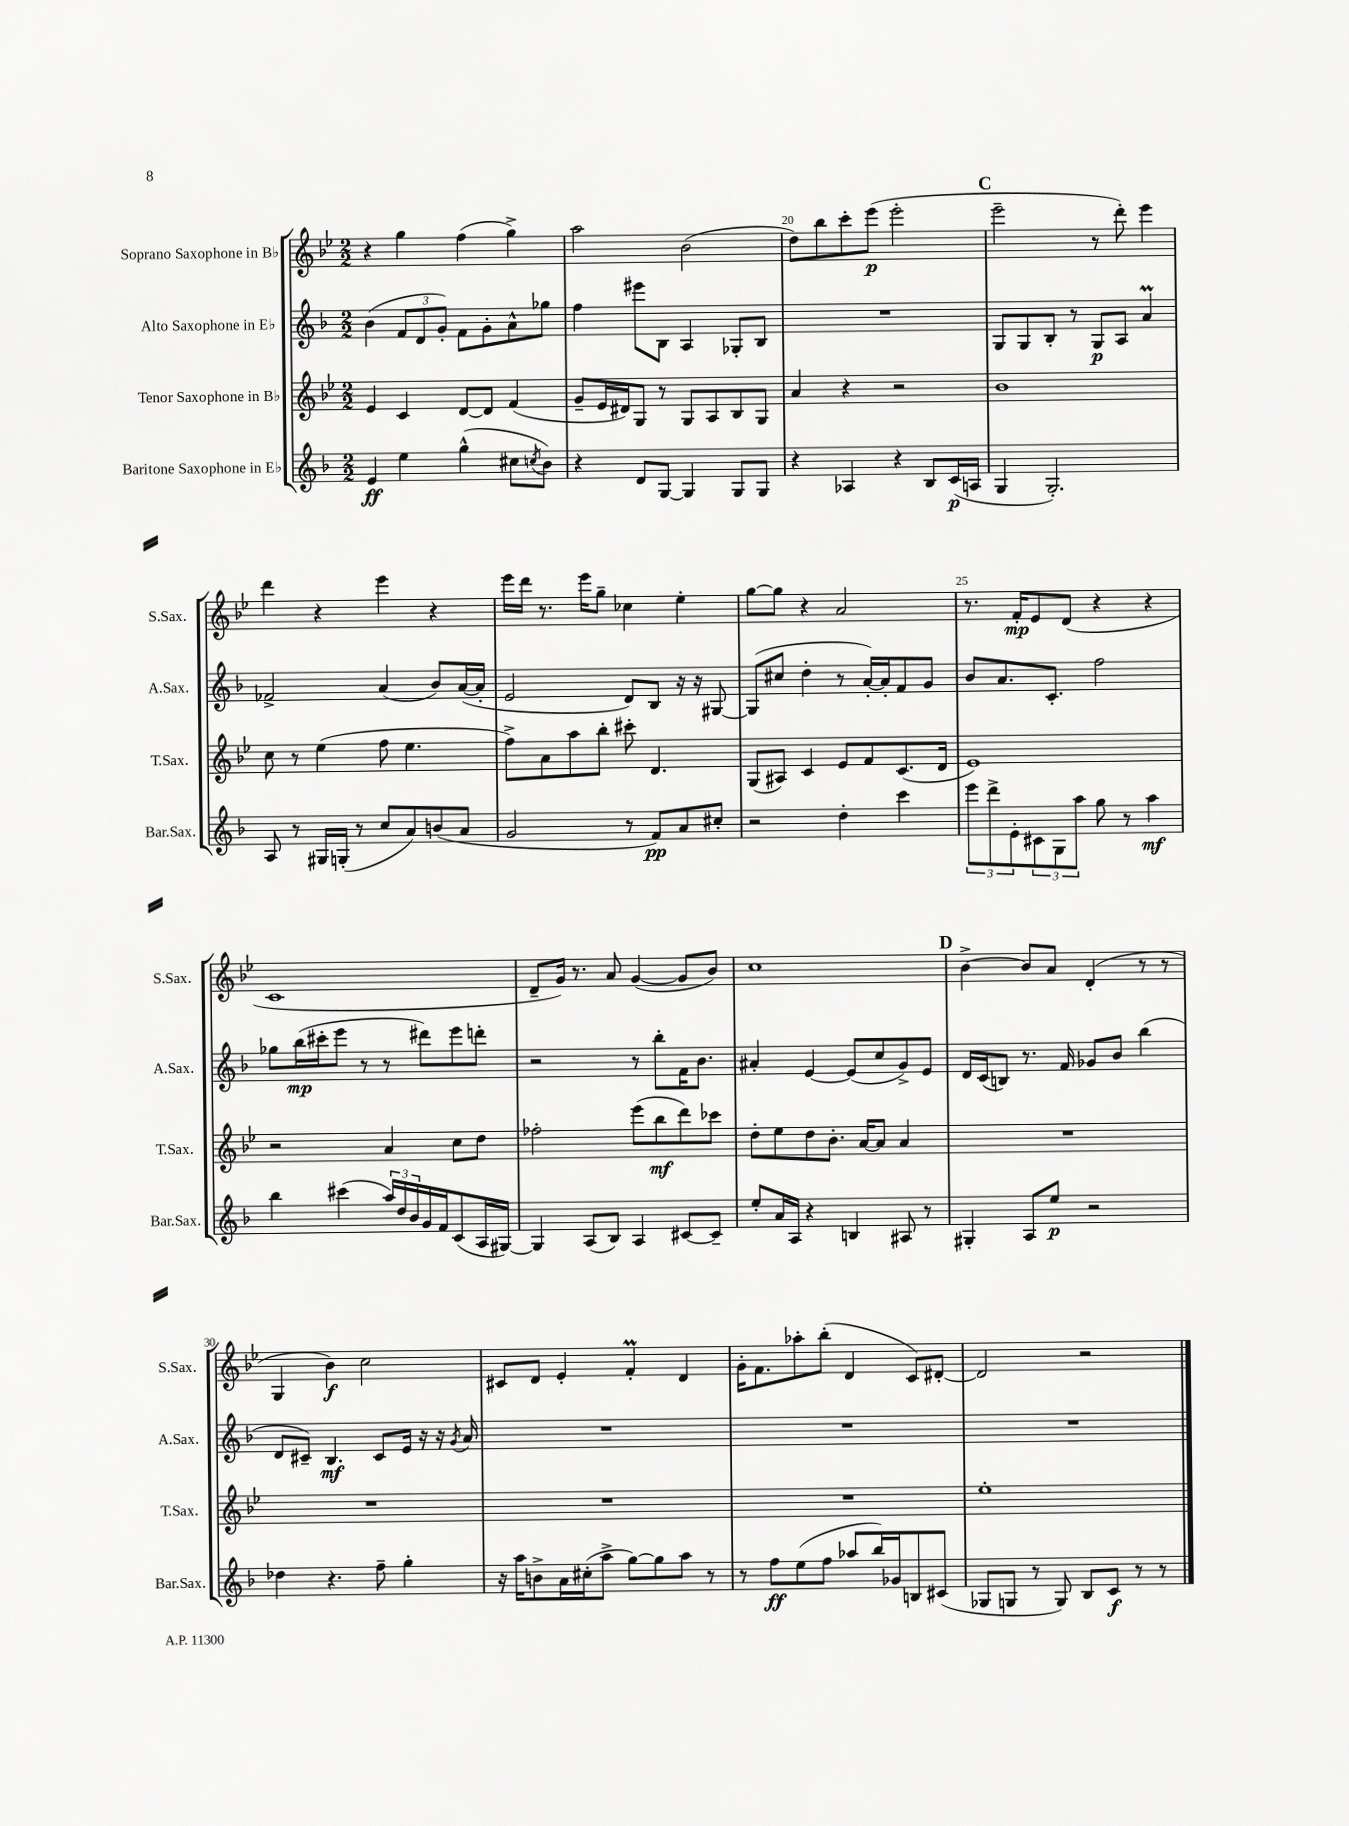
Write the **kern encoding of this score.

**kern	**dynam	**kern	**dynam	**kern	**dynam	**kern	**dynam
*part4	*part4	*part3	*part3	*part2	*part2	*part1	*part1
*staff4	*staff4	*staff3	*staff3	*staff2	*staff2	*staff1	*staff1
*I"Baritone Saxophone in E♭	*	*I"Tenor Saxophone in B♭	*	*I"Alto Saxophone in E♭	*	*I"Soprano Saxophone in B♭	*
*I'Bar.Sax.	*	*I'T.Sax.	*	*I'A.Sax.	*	*I'S.Sax.	*
*clefG2	*	*clefG2	*	*clefG2	*	*clefG2	*
*k[b-]	*	*k[b-e-]	*	*k[b-]	*	*k[b-e-]	*
*M2/2	*	*M2/2	*	*M2/2	*	*M2/2	*
=18	=18	=18	=18	=18	=18	=18	=18
4e/	ff	4e-/	.	(4b-\	.	4r	.
4ee\	.	4c/	.	12f/L	.	4gg\	.
.	.	.	.	12d/	.	.	.
.	.	.	.	12g'/J)	.	.	.
(4gg^^\	.	[8d/L	.	8f\L	.	(4ff\	.
.	.	8d/J]	.	8g'\	.	.	.
8cc#X\L	.	(4f/	.	8a^^\	.	4gg^\)	.
8qccn/	.	.	.	.	.	.	.
8b-\J)	.	.	.	8gg-X\J	.	.	.
=19	=19	=19	=19	=19	=19	=19	=19
4r	.	8g~/L	.	4ff\	.	2aa\	.
.	.	16e-/L	.	.	.	.	.
.	.	16d#X/J)	.	.	.	.	.
8d/L	.	8G/J	.	8eee#X\L	.	.	.
[8G/J	.	8r	.	8B-\J	.	.	.
4G/]	.	8G/L	.	4A/	.	(2b-\	.
.	.	8A/	.	.	.	.	.
8G/L	.	8B-/	.	8G-X'/L	.	.	.
8G/J	.	8G/J	.	8B-/J	.	.	.
=20	=20	=20	=20	=20	=20	=20	=20
4r	.	4a/	.	1r	.	8dd\L)	.
.	.	.	.	.	.	8bb-\	.
4A-X/	.	4r	.	.	.	8ccc'\	.
.	.	.	.	.	.	(8eee-\J	p
4r	.	2r	.	.	.	2eee-'\	.
8B-/L	.	.	.	.	.	.	.
(16c/L	p	.	.	.	.	.	.
16An/JJ	.	.	.	.	.	.	.
!!LO:REH:place=s1:t=C
=21	=21	=21	=21	=21	=21	=21	=21
4G/	.	1b-	.	8G/L	.	2eee-~\	.
.	.	.	.	8G/	.	.	.
2.G'/)	.	.	.	8B-'/J	.	.	.
.	.	.	.	8r	.	.	.
.	.	.	.	8G/L	p	8r	.
.	.	.	.	8A/J	.	8ddd'\)	.
.	.	.	.	4am/	.	4eee-\	.
!!LO:LB:g=z
=22	=22	=22	=22	=22	=22	=22	=22
8A/	.	8cc\	.	2f-X^/	.	4ddd\	.
8r	.	8r	.	.	.	.	.
16G#X/LL	.	(4ee-\	.	.	.	4r	.
(16Gn'/JJ	.	.	.	.	.	.	.
8r	.	.	.	.	.	.	.
8cc/L	.	8ff\	.	(4a/	.	4eee-\	.
8a/)	.	4.ee-\	.	.	.	.	.
(8bn/	.	.	.	8b-/L)	.	4r	.
8a/J	.	.	.	([16a/L	.	.	.
.	.	.	.	16a'/JJ]	.	.	.
=23	=23	=23	=23	=23	=23	=23	=23
2g/	.	8ff^\L)	.	2e/	.	16eee-\LL	.
.	.	.	.	.	.	16ddd\JJ	.
.	.	8a\	.	.	.	8.r	.
.	.	8aa\	.	.	.	.	.
.	.	.	.	.	.	16eee-\KL	.
.	.	8bb-'\J	.	.	.	8gg~\J	.
8r	.	8ccc#X'\	.	8d/L)	.	4cc-X\	.
8f/L)	pp	4.d/	.	8B-/J	.	.	.
8a/	.	.	.	16r	.	4ee-'\	.
.	.	.	.	16r	.	.	.
8cc#X'/J	.	.	.	[8G#X/	.	.	.
=24	=24	=24	=24	=24	=24	=24	=24
2r	.	(8G/L	.	(8G#/L]	.	[8gg\L	.
.	.	8A#X/J)	.	8cc#X/J	.	8gg\J]	.
.	.	4c/	.	4dd'\	.	4r	.
4dd'\	.	8e-/L	.	8r	.	2a/	.
.	.	8f/	.	[16a'/LL)	.	.	.
.	.	.	.	16a'/J]	.	.	.
4ccc\	.	(8.c/	.	8f/	.	.	.
.	.	.	.	8g/J	.	.	.
.	.	16d/Jk	.	.	.	.	.
=25	=25	=25	=25	=25	=25	=25	=25
12eee\L	.	1e-)	.	8b-/L	.	8.r	.
12ddd^\	.	.	.	.	.	.	.
.	.	.	.	8.a/	.	.	.
12e'\	.	.	.	.	.	.	.
.	.	.	.	.	.	16f'/KL	mp
12c#X\	.	.	.	.	.	8e-/	.
.	.	.	.	8.c'/J	.	.	.
12G\	.	.	.	.	.	.	.
.	.	.	.	.	.	(8d/J	.
12aa\J	.	.	.	.	.	.	.
8gg\	.	.	.	2ff\	.	4r	.
8r	.	.	.	.	.	.	.
4aa\	mf	.	.	.	.	4r	.
!!LO:LB:g=z
=26	=26	=26	=26	=26	=26	=26	=26
4bb-\	.	2r	.	8gg-X\L	.	1c	.
.	.	.	.	(16bb-\L	mp	.	.
.	.	.	.	16ccc#X'\J	.	.	.
(4ccc#X\	.	.	.	8eee\J	.	.	.
.	.	.	.	8r	.	.	.
24aa/LL)	.	4a/	.	8r	.	.	.
24dd/	.	.	.	.	.	.	.
24b-/	.	.	.	.	.	.	.
16g/	.	.	.	8ddd#X\L)	.	.	.
16f/J	.	.	.	.	.	.	.
(8c/	.	8cc\L	.	8eee\	.	.	.
16A/L	.	8dd\J	.	8dddn'\J	.	.	.
[16G#X/JJ)	.	.	.	.	.	.	.
=27	=27	=27	=27	=27	=27	=27	=27
4G#/]	.	2ff-X'\	.	2r	.	8d~/L	.
.	.	.	.	.	.	16g/Jk)	.
.	.	.	.	.	.	8.r	.
(8A/L	.	.	.	.	.	.	.
8B-/J)	.	.	.	.	.	8a/	.
4A/	.	(8eee-\L	.	8r	.	([4g/	.
.	.	8bb-\	mf	8bb-'\L	.	.	.
[8c#X/L	.	8ddd\)	.	16f\K	.	8g/L]	.
.	.	.	.	8.b-\J	.	.	.
8c#~/J]	.	8ccc-X\J	.	.	.	8b-/J)	.
=28	=28	=28	=28	=28	=28	=28	=28
8ee'/L	.	8dd'\L	.	4a#X'/	.	1cc	.
16a/L	.	8ee-\	.	.	.	.	.
16A/JJ	.	.	.	.	.	.	.
4r	.	8dd\	.	[4e/	.	.	.
.	.	8.b-'\J	.	.	.	.	.
4Bn/	.	.	.	(8e/L]	.	.	.
.	.	[16a/KL	.	.	.	.	.
.	.	8a/J]	.	8cc/	.	.	.
8A#X/	.	4a/	.	8g^/)	.	.	.
8r	.	.	.	8e/J	.	.	.
!!LO:REH:place=s1:t=D
=29	=29	=29	=29	=29	=29	=29	=29
4G#X'/	.	1r	.	16d/LL	.	[4b-^\	.
.	.	.	.	(16c/J	.	.	.
.	.	.	.	8Bn/J)	.	.	.
8A/L	.	.	.	8.r	.	8b-/L]	.
8ee/J	p	.	.	.	.	8a/J	.
.	.	.	.	16f/	.	.	.
2r	.	.	.	8g-X/L	.	(4d'/	.
.	.	.	.	8b-/J	.	.	.
.	.	.	.	(4bb-\	.	8r	.
.	.	.	.	.	.	8r	.
!!LO:LB:g=z
=30	=30	=30	=30	=30	=30	=30	=30
4dd-X\	.	1r	.	8d/L	.	4G/	.
.	.	.	.	8c#X~/J)	.	.	.
4.r	.	.	.	4.B-/	mf	4b-\)	f
.	.	.	.	.	.	2cc\	.
8ff~\	.	.	.	8c#/L	.	.	.
4gg'\	.	.	.	16e/Jk	.	.	.
.	.	.	.	16r	.	.	.
.	.	.	.	16r	.	.	.
.	.	.	.	8qg/	.	.	.
.	.	.	.	16a/	.	.	.
=31	=31	=31	=31	=31	=31	=31	=31
16r	.	1r	.	1r	.	8c#X/L	.
16aa\KL	.	.	.	.	.	.	.
8bn^\	.	.	.	.	.	8d/J	.
16a\L	.	.	.	.	.	4e-'/	.
(16cc#X'\J	.	.	.	.	.	.	.
8aa^\J	.	.	.	.	.	.	.
[8gg\L)	.	.	.	.	.	4fM'/	.
8gg\]	.	.	.	.	.	.	.
8aa\J	.	.	.	.	.	4d/	.
8r	.	.	.	.	.	.	.
=32	=32	=32	=32	=32	=32	=32	=32
8r	.	1r	.	1r	.	16g'\KL	.
.	.	.	.	.	.	8.f\	.
8ff\L	ff	.	.	.	.	.	.
(8ee\	.	.	.	.	.	8aa-X'\	.
8ff\J	.	.	.	.	.	(8bb-'\J	.
8aa-X/L	.	.	.	.	.	4d/	.
16bb-/L)	.	.	.	.	.	.	.
16g-X/J	.	.	.	.	.	.	.
8Bn/	.	.	.	.	.	8c/L)	.
(8c#X/J	.	.	.	.	.	[8d#X'/J	.
=33	=33	=33	=33	=33	=33	=33	=33
8G-X/L	.	1ee-'	.	1r	.	2d#/]	.
8Gn/J	.	.	.	.	.	.	.
8r	.	.	.	.	.	.	.
8G/)	.	.	.	.	.	.	.
8B-/L	.	.	.	.	.	2r	.
8c/J	f	.	.	.	.	.	.
8r	.	.	.	.	.	.	.
8r	.	.	.	.	.	.	.
==	==	==	==	==	==	==	==
*-	*-	*-	*-	*-	*-	*-	*-
